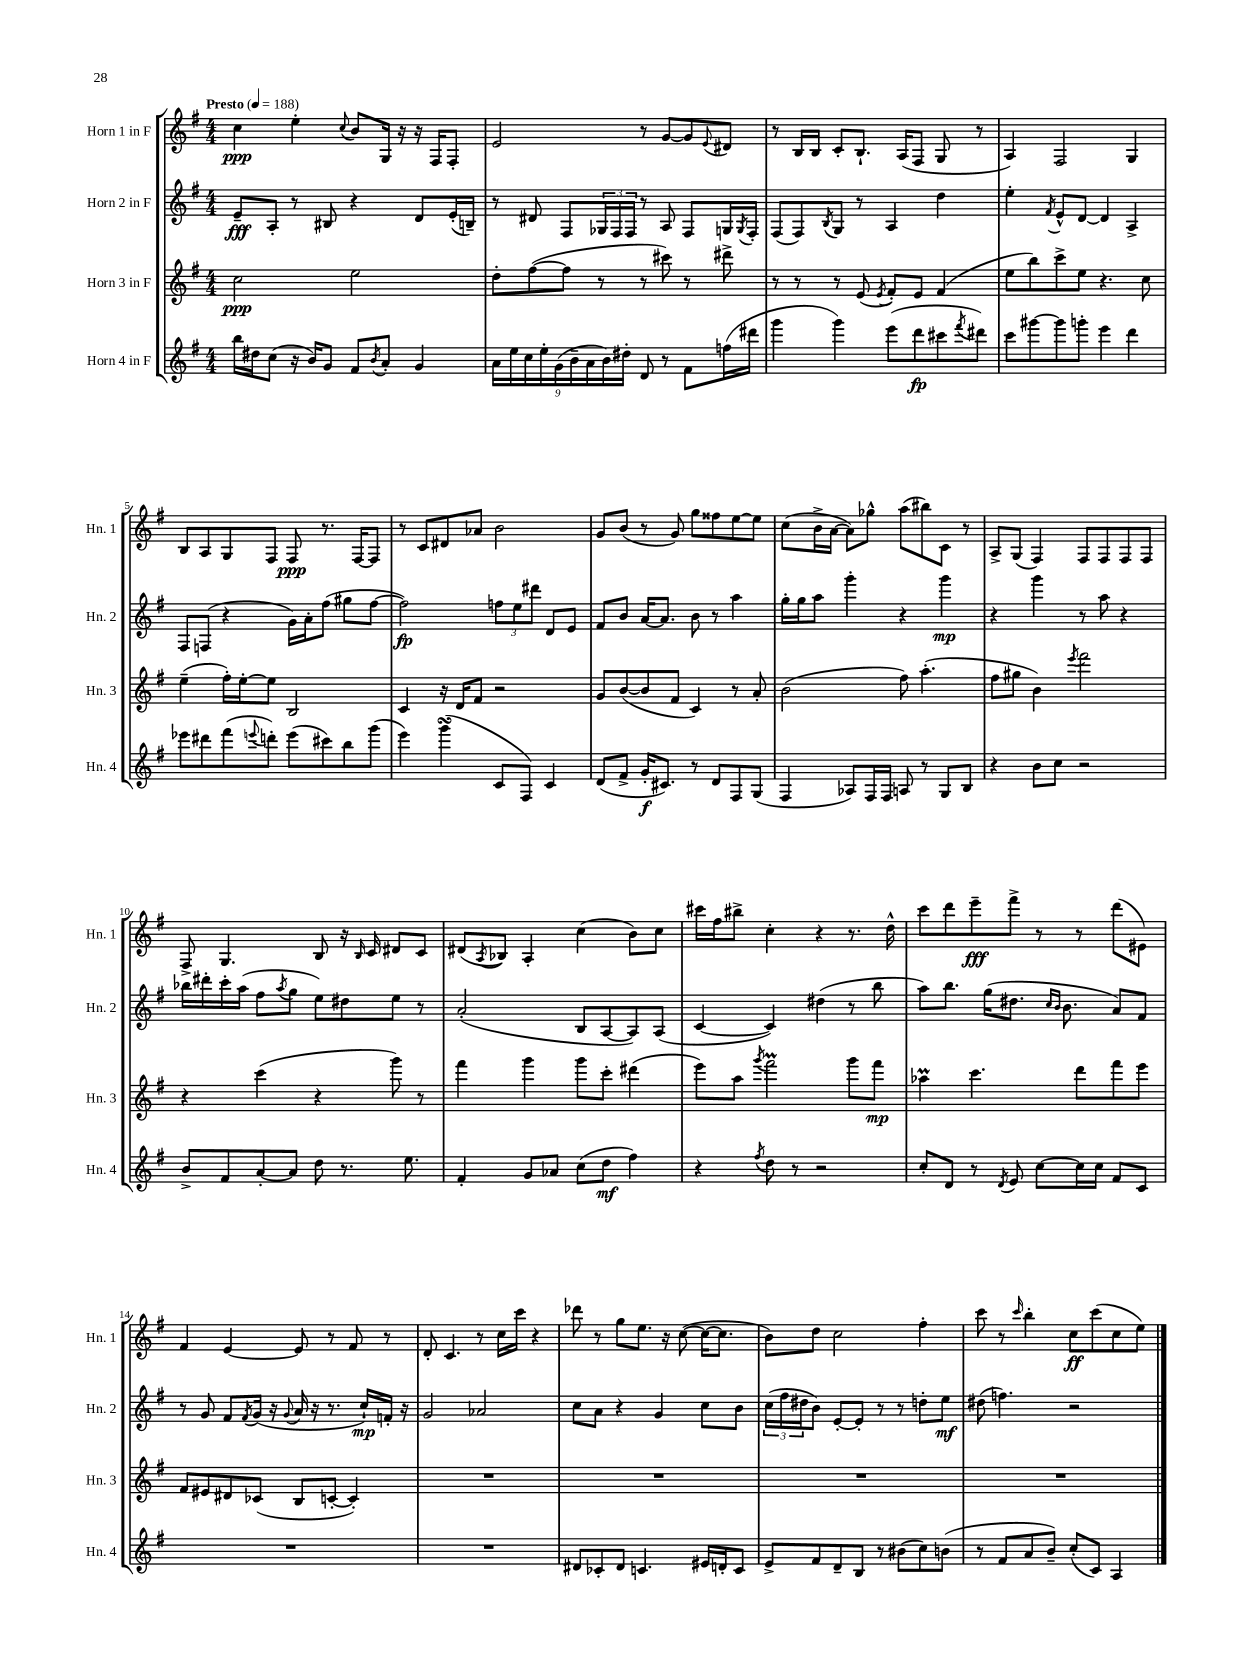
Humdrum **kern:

**kern	**dynam	**kern	**dynam	**kern	**dynam	**kern	**dynam
*part4	*part4	*part3	*part3	*part2	*part2	*part1	*part1
*staff4	*staff4	*staff3	*staff3	*staff2	*staff2	*staff1	*staff1
*I"Horn 4 in F	*	*I"Horn 3 in F	*	*I"Horn 2 in F	*	*I"Horn 1 in F	*
*I'Hn. 4	*	*I'Hn. 3	*	*I'Hn. 2	*	*I'Hn. 1	*
*clefG2	*	*clefG2	*	*clefG2	*	*clefG2	*
*k[f#]	*	*k[f#]	*	*k[f#]	*	*k[f#]	*
*M4/4	*	*M4/4	*	*M4/4	*	*M4/4	*
*MM188	*	*MM188	*	*MM188	*	*MM188	*
=1	=1	=1	=1	=1	=1	=1	=1
!	!	!	!	!	!	!LO:TX:a:B:t=Presto	!
16bb\LL	.	2cc\	ppp	8e~/L	fff	4cc\	ppp
16dd#X\J	.	.	.	.	.	.	.
(8cc\J	.	.	.	8A'/J	.	.	.
16r	.	.	.	8r	.	4ee'\	.
16b/KL)	.	.	.	.	.	.	.
8g/J	.	.	.	8B#X/	.	.	.
.	.	.	.	.	.	8qqcc/	.
8f#/L	.	2ee\	.	4r	.	8b/L	.
8qb/	.	.	.	.	.	.	.
8a'/J	.	.	.	.	.	16G/Jk	.
.	.	.	.	.	.	16r	.
4g/	.	.	.	8d/L	.	16r	.
.	.	.	.	.	.	16F#/KL	.
.	.	.	.	(16e'/L	.	8F#'/J	.
.	.	.	.	16Bn~/JJ)	.	.	.
=2	=2	=2	=2	=2	=2	=2	=2
18a\LL	.	8dd'\L	.	8r	.	2e/	.
18ee\	.	.	.	.	.	.	.
18cc\	.	.	.	.	.	.	.
.	.	([8ff#\	.	8d#X/	.	.	.
18ee'\	.	.	.	.	.	.	.
(18g\	.	.	.	.	.	.	.
.	.	8ff#\J]	.	8F#/L	.	.	.
18b~\	.	.	.	.	.	.	.
18a\	.	.	.	.	.	.	.
.	.	8r	.	24G-X/L	.	.	.
18b\)	.	.	.	.	.	.	.
.	.	.	.	24F#/	.	.	.
18dd#X'\JJ	.	.	.	.	.	.	.
.	.	.	.	24F#/JJ	.	.	.
8d/	.	8r	.	8r	.	8r	.
8r	.	8ccc#X\)	.	8A/	.	[8g/L	.
8f#\L	.	8r	.	8F#/L	.	8g/]	.
.	.	.	.	.	.	8qqe/	.
(16ffn\L	.	8ddd#X^\	.	16Gn/L	.	8d#X/J	.
.	.	.	.	8qG/	.	.	.
16ddd#X\JJ	.	.	.	16F#'/JJ	.	.	.
=3	=3	=3	=3	=3	=3	=3	=3
4ggg\	.	8r	.	(8F#/L	.	8r	.
.	.	8r	.	8F#/)	.	16B/LL	.
.	.	.	.	.	.	16B/JJ	.
.	.	.	.	8qB/	.	.	.
4ggg\)	.	8r	.	8G/J	.	8c'/L	.
.	.	(8e/	.	8r	.	8.B`/J	.
.	.	8qe/	.	.	.	.	.
(8eee\L	.	8f#'/L)	.	4A/	.	.	.
.	.	.	.	.	.	(16A/KL	.
8ddd\	fp	8e/J	.	.	.	8F#/J	.
8ccc#X\	.	(4f#/	.	4dd\	.	8G/	.
8qfff#/	.	.	.	.	.	.	.
8ddd#X\J)	.	.	.	.	.	8r	.
=4	=4	=4	=4	=4	=4	=4	=4
8ccc\L	.	8ee\L	.	4ee'\	.	4A/)	.
[8ggg#X\	.	8bb\)	.	.	.	.	.
.	.	.	.	8qf#/	.	.	.
8ggg#\]	.	8ccc^\	.	8e^^/L	.	2F#/	.
8gggn'\J	.	8ee\J	.	[8d/J	.	.	.
4eee\	.	4.r	.	4d/]	.	.	.
4ddd\	.	.	.	4A^/	.	4G/	.
.	.	8cc\	.	.	.	.	.
!!LO:LB:g=z
=5	=5	=5	=5	=5	=5	=5	=5
8eee-X\L	.	(4ee~\	.	8F#/L	.	8B/L	.
8ddd#X\	.	.	.	(8Fn/J	.	8A/	.
(8fff#\	.	16ff#'\LL)	.	4r	.	8G/	.
.	.	[16ee'\J	.	.	.	.	.
8qqeeen/	.	.	.	.	.	.	.
8dddn'\J)	.	8ee\J]	.	.	.	8F#/J	.
(8eee\L	.	2B/	.	16g\LL)	.	8F#/	ppp
.	.	.	.	16a'\J	.	.	.
8ccc#X\)	.	.	.	(8ff#\J	.	8.r	.
8bb\	.	.	.	8gg#X\L	.	.	.
.	.	.	.	.	.	[16F#/KL	.
(8ggg\J	.	.	.	[8ff#\J	.	8F#/J]	.
=6	=6	=6	=6	=6	=6	=6	=6
4eee\)	.	4c/	.	2ff#\])	fp	8r	.
.	.	.	.	.	.	8c/L	.
(4gggsSSs\	.	16r	.	.	.	8d#X/	.
.	.	16d/KL	.	.	.	.	.
.	.	8f#/J	.	.	.	8a-X/J	.
8c/L	.	2r	.	12ffn\L	.	2b\	.
.	.	.	.	12ee\	.	.	.
8F#/J)	.	.	.	.	.	.	.
.	.	.	.	12ddd#X\J	.	.	.
4c/	.	.	.	8d/L	.	.	.
.	.	.	.	8e/J	.	.	.
=7	=7	=7	=7	=7	=7	=7	=7
(8d/L	.	8g/L	.	8f#/L	.	8g/L	.
8f#^/J	.	([8b/	.	8b/J	.	(8b/J	.
16g'/KL	f	8b/]	.	[16a/KL	.	8r	.
8.c#X/J)	.	.	.	8.a/J]	.	.	.
.	.	8f#/J	.	.	.	8g/)	.
8r	.	4c/)	.	8b\	.	8gg\L	.
8d/L	.	.	.	8r	.	8ff##X\	.
8F#/	.	8r	.	4aa\	.	[8ee\	.
(8G/J	.	8a'/	.	.	.	8ee\J]	.
=8	=8	=8	=8	=8	=8	=8	=8
4F#/	.	(2b\	.	16gg'\LL	.	(8cc\L	.
.	.	.	.	16gg\J	.	.	.
.	.	.	.	8aa\J	.	16b^\L	.
.	.	.	.	.	.	[16a\JJ	.
8A-X/L)	.	.	.	4ggg'\	.	8a\L])	.
16F#/L	.	.	.	.	.	8gg-X^^\J	.
16F#/JJ	.	.	.	.	.	.	.
8An/	.	8ff#\)	.	4r	.	(8aa\L	.
8r	.	(4.aa'\	.	.	.	8bb#X\)	.
8G/L	.	.	.	4ggg\	mp	8c\J	.
8B/J	.	.	.	.	.	8r	.
=9	=9	=9	=9	=9	=9	=9	=9
4r	.	8ff#\L	.	4r	.	8A^/L	.
.	.	8gg#X\J	.	.	.	(8G/J	.
8b\L	.	4b\)	.	4ggg\	.	4F#/)	.
8cc\J	.	.	.	.	.	.	.
.	.	8qeee/	.	.	.	.	.
2r	.	2fff#\	.	8r	.	8F#/L	.
.	.	.	.	8aa\	.	8F#/	.
.	.	.	.	4r	.	8F#/	.
.	.	.	.	.	.	8F#/J	.
!!LO:LB:g=z
=10	=10	=10	=10	=10	=10	=10	=10
8b^/L	.	4r	.	16bb-X\LL	.	8F#^/	.
.	.	.	.	16ddd#X'\	.	.	.
8f#/	.	.	.	16ccc'\	.	4.G/	.
.	.	.	.	(16aa\JJ	.	.	.
[8a'/	.	(4ccc\	.	8ff#\L	.	.	.
.	.	.	.	8qaa/	.	.	.
8a/J]	.	.	.	8gg\J	.	.	.
8dd\	.	4r	.	8ee\L)	.	8B/	.
8.r	.	.	.	8dd#X\	.	16r	.
.	.	.	.	.	.	16qqB/	.
.	.	.	.	.	.	16c/	.
.	.	8ggg\)	.	8ee\J	.	8d#X/L	.
8.ee\	.	.	.	.	.	.	.
.	.	8r	.	8r	.	8c/J	.
=11	=11	=11	=11	=11	=11	=11	=11
4f#'/	.	4fff#\	.	(2a'/	.	(8d#X/L	.
.	.	.	.	.	.	8qA/	.
.	.	.	.	.	.	8B-X/J)	.
8g/L	.	4ggg\	.	.	.	4A'/	.
8a-X/J	.	.	.	.	.	.	.
(8cc\L	.	8ggg\L	.	8B/L	.	(4cc\	.
8dd\J	mf	8ccc'\J	.	[8A/	.	.	.
4ff#\)	.	(4ddd#X\	.	8A/])	.	8b\L)	.
.	.	.	.	(8A/J	.	8cc\J	.
=12	=12	=12	=12	=12	=12	=12	=12
4r	.	8eee\L)	.	[4c/	.	16ccc#X\LL	.
.	.	.	.	.	.	16ff#\J	.
.	.	8aa\J	.	.	.	8bb#X^\J	.
8qff#/	.	8qggg/	.	.	.	.	.
8dd\	.	2fff#m\	.	4c/])	.	4cc'\	.
8r	.	.	.	.	.	.	.
2r	.	.	.	(4dd#X\	.	4r	.
.	.	8ggg\L	.	8r	.	8.r	.
.	.	8fff#\J	mp	8bb\	.	.	.
.	.	.	.	.	.	16dd^^\	.
=13	=13	=13	=13	=13	=13	=13	=13
8cc'/L	.	4aa-XM\	.	8aa\L)	.	8ccc\L	.
8d/J	.	.	.	8.bb\J	.	8ddd\	.
8r	.	4.ccc\	.	.	.	8eee~\	fff
.	.	.	.	(16gg\KL	.	.	.
8qd/	.	.	.	.	.	.	.
8e/	.	.	.	8.dd#X\J	.	8fff#^\J	.
[8cc\L	.	.	.	.	.	8r	.
.	.	.	.	16qqcc/LL	.	.	.
.	.	.	.	16qqb/JJ	.	.	.
.	.	.	.	8.b\	.	.	.
16cc\L]	.	8ddd\L	.	.	.	8r	.
16cc\JJ	.	.	.	.	.	.	.
8f#/L	.	8fff#\	.	8a/L)	.	(8ddd\L	.
8c/J	.	8eee\J	.	8f#/J	.	8e#X\J)	.
!!LO:LB:g=z
=14	=14	=14	=14	=14	=14	=14	=14
1r	.	8f#/L	.	8r	.	4f#/	.
.	.	8e#X/	.	8g/	.	.	.
.	.	8d#X/	.	8f#/L	.	[4e/	.
.	.	.	.	8qf#/	.	.	.
.	.	(8c-X/J	.	(16g/Jk	.	.	.
.	.	.	.	16r	.	.	.
.	.	.	.	8qqg/	.	.	.
.	.	8B/L	.	16a/	.	8e/]	.
.	.	.	.	16r	.	.	.
.	.	[8cn'/J	.	8.r	.	8r	.
.	.	4c'/])	.	.	.	8f#/	.
.	.	.	.	16cc`/LL)	mp	.	.
.	.	.	.	16fn'/JJ	.	8r	.
.	.	.	.	16r	.	.	.
=15	=15	=15	=15	=15	=15	=15	=15
1r	.	1r	.	2g/	.	8d'/	.
.	.	.	.	.	.	4.c/	.
.	.	.	.	2a-X/	.	8r	.
.	.	.	.	.	.	16cc\LL	.
.	.	.	.	.	.	16ccc\JJ	.
.	.	.	.	.	.	4r	.
=16	=16	=16	=16	=16	=16	=16	=16
8d#X/L	.	1r	.	8cc\L	.	8ddd-X\	.
8c-X'/	.	.	.	8a\J	.	8r	.
8d#/J	.	.	.	4r	.	8gg\L	.
4.cn/	.	.	.	.	.	8.ee\J	.
.	.	.	.	4g/	.	.	.
.	.	.	.	.	.	16r	.
.	.	.	.	.	.	([8cc\	.
16e#X/LL	.	.	.	8cc\L	.	16cc\KL_	.
16dn'/J	.	.	.	.	.	8.cc\J]	.
8c/J	.	.	.	8b\J	.	.	.
=17	=17	=17	=17	=17	=17	=17	=17
8e^/L	.	1r	.	(24cc\LL	.	8b\L)	.
.	.	.	.	24ff#\	.	.	.
.	.	.	.	24dd#X\J	.	.	.
8f#/	.	.	.	8b\J)	.	8dd\J	.
8d~/	.	.	.	[8e'/L	.	2cc\	.
8B/J	.	.	.	8e'/J]	.	.	.
8r	.	.	.	8r	.	.	.
(8b#X\L	.	.	.	8r	.	.	.
8cc\)	.	.	.	8ddn'\L	.	4ff#'\	.
(8bn\J	.	.	.	8ee\J	mf	.	.
=18	=18	=18	=18	=18	=18	=18	=18
8r	.	1r	.	(8dd#X\	.	8ccc\	.
8f#/L	.	.	.	4.ffn\)	.	8r	.
.	.	.	.	.	.	16qqccc/	.
8a/	.	.	.	.	.	4bb'\	.
8b~/J)	.	.	.	.	.	.	.
(8cc'/L	.	.	.	2r	.	8cc\L	ff
8c/J)	.	.	.	.	.	(8ccc\	.
4A/	.	.	.	.	.	8cc\	.
.	.	.	.	.	.	8ee\J)	.
==	==	==	==	==	==	==	==
*-	*-	*-	*-	*-	*-	*-	*-
